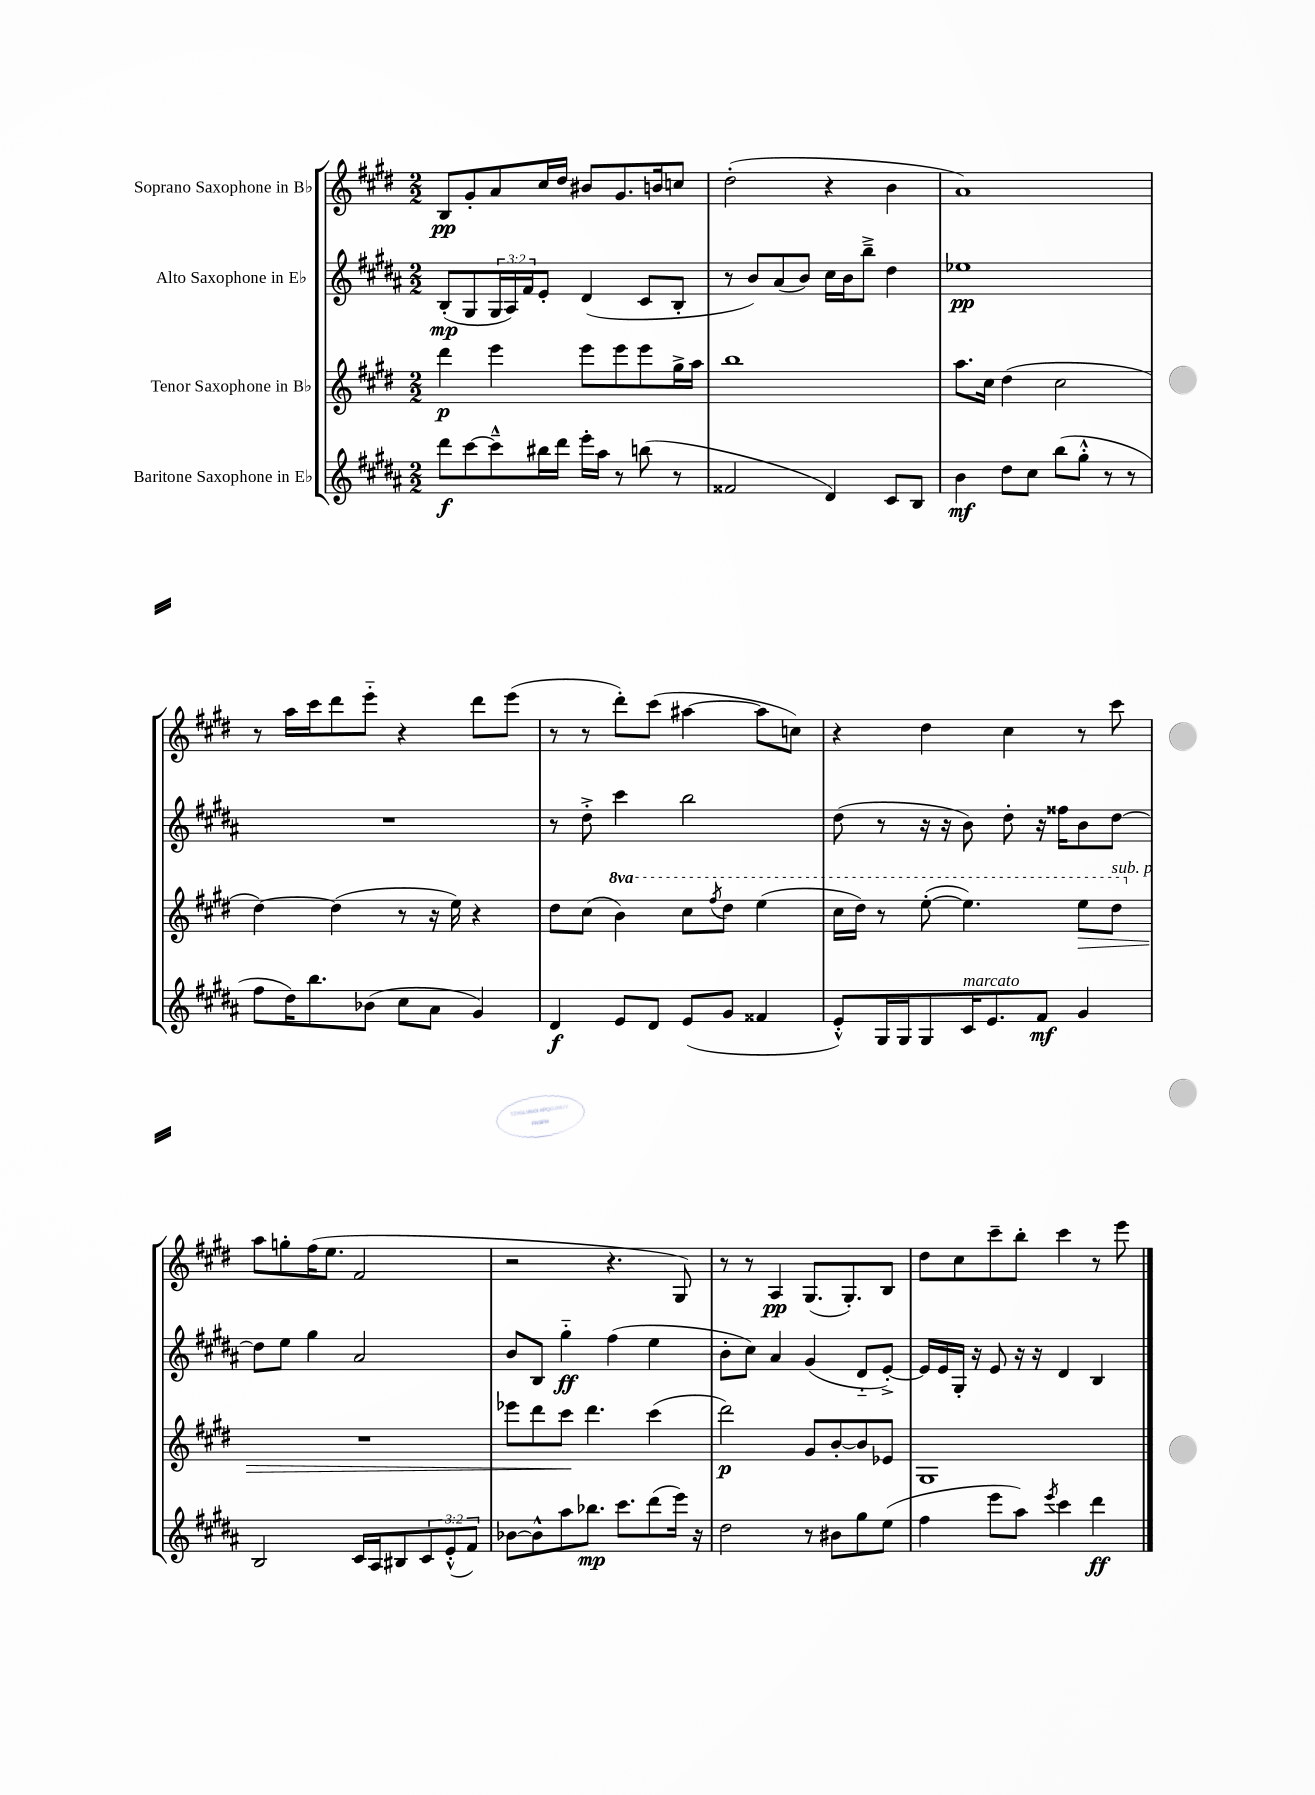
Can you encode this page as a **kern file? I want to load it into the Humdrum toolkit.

**kern	**kern	**kern	**kern
*staff4	*staff3	*staff2	*staff1
*clefG2	*clefG2	*clefG2	*clefG2
*k[f#c#g#d#a#]	*k[f#c#g#d#]	*k[f#c#g#d#a#]	*k[f#c#g#d#]
*M2/2	*M2/2	*M2/2	*M2/2
8ddd#	4ddd#	(8B'	8B
[8ccc#	.	8G#	8g#'
8ccc#~^^]	4eee	24G#	8a
.	.	24A#)	.
.	.	24f#	.
16bb#	.	8e'	16cc#
16ddd#	.	.	16dd#
16eee'	8eee	(4d#	8b#
16aa#	.	.	.
8r	8eee	.	8.g#
(8bb	8eee	8c#	.
.	.	.	16b
8r	16gg#^	8B'	8cc
.	16aa	.	.
=	=	=	=
2f##	1bb	8r	(2dd#'
.	.	8b)	.
.	.	(8a#	.
.	.	8b)	.
4d#)	.	16cc#	4r
.	.	16b	.
.	.	8bb~^	.
8c#	.	4dd#	4b
8B	.	.	.
=	=	=	=
4b	8.aa	1ee-	1a)
.	16cc#	.	.
8dd#	(4dd#	.	.
8cc#	.	.	.
(8bb	2cc#	.	.
8gg#'^^	.	.	.
8r	.	.	.
8r	.	.	.
=	=	=	=
8ff#	[4dd#)	1r	8r
16dd#)	.	.	16aa
8.bb	.	.	16ccc#
.	(4dd#]	.	8ddd#
(8b-	.	.	8eee'~
8cc#	8r	.	4r
8a#	16r	.	.
.	16ee)	.	.
4g#)	4r	.	8ddd#
.	.	.	(8eee
=	=	=	=
4d#	8dd#	8r	8r
.	(8cc#	8dd#'^	8r
8e	4bb)	4ccc#	8ddd#')
8d#	.	.	(8ccc#
(8e	8ccc#	2bb	[4aa#
.	8qfff#	.	.
8g#	8ddd#	.	.
4f##	(4eee	.	8aa#]
.	.	.	8cc)
=	=	=	=
8e'^^)	16ccc#	(8dd#	4r
.	16ddd#)	.	.
16G#	8r	8r	.
16G#	.	.	.
8G#	([8eee'	16r	4dd#
.	.	16r	.
16c#	4.eee])	8b)	.
8.e	.	.	.
.	.	8dd#'	4cc#
8f#	.	16r	.
.	.	16ff##	.
4g#	8eee	8b	8r
.	8ddd#	[8dd#	8ccc#
=	=	=	=
2B	1r	8dd#]	8aa
.	.	8ee	8gg'
.	.	4gg#	(16ff#
.	.	.	8.ee
16c#	.	2a#	2f#
16A#	.	.	.
8B#	.	.	.
12c#	.	.	.
(12e'^^	.	.	.
12f#)	.	.	.
=	=	=	=
[8b-	8eee-	8b	2r
8b-^^]	8ddd#	8B	.
8aa#	8ccc#	4gg#'~	.
8.bb-	4.ddd#	.	.
.	.	(4ff#	4.r
8.ccc#	.	.	.
(8ddd#	(4ccc#	4ee	.
16eee)	.	.	8G#)
16r	.	.	.
=	=	=	=
2dd#	2ddd#)	8b'	8r
.	.	8cc#)	8r
.	.	4a#	4A
8r	8g#	(4g#	(8.G#
8b#	[8b'	.	.
.	.	.	8.G#')
8gg#	8b]	8d#'~	.
(8ee	8e-	[8e'^)	8B
=	=	=	=
4ff#	1G#	16e]	8dd#
.	.	16e	.
.	.	16G#'	8cc#
.	.	16r	.
8eee	.	8e	8ccc#~
8aa#)	.	16r	8bb'
.	.	16r	.
8qeee	.	.	.
4ccc#	.	4d#	4ccc#
4ddd#	.	4B	8r
.	.	.	8eee
==	==	==	==
*-	*-	*-	*-
